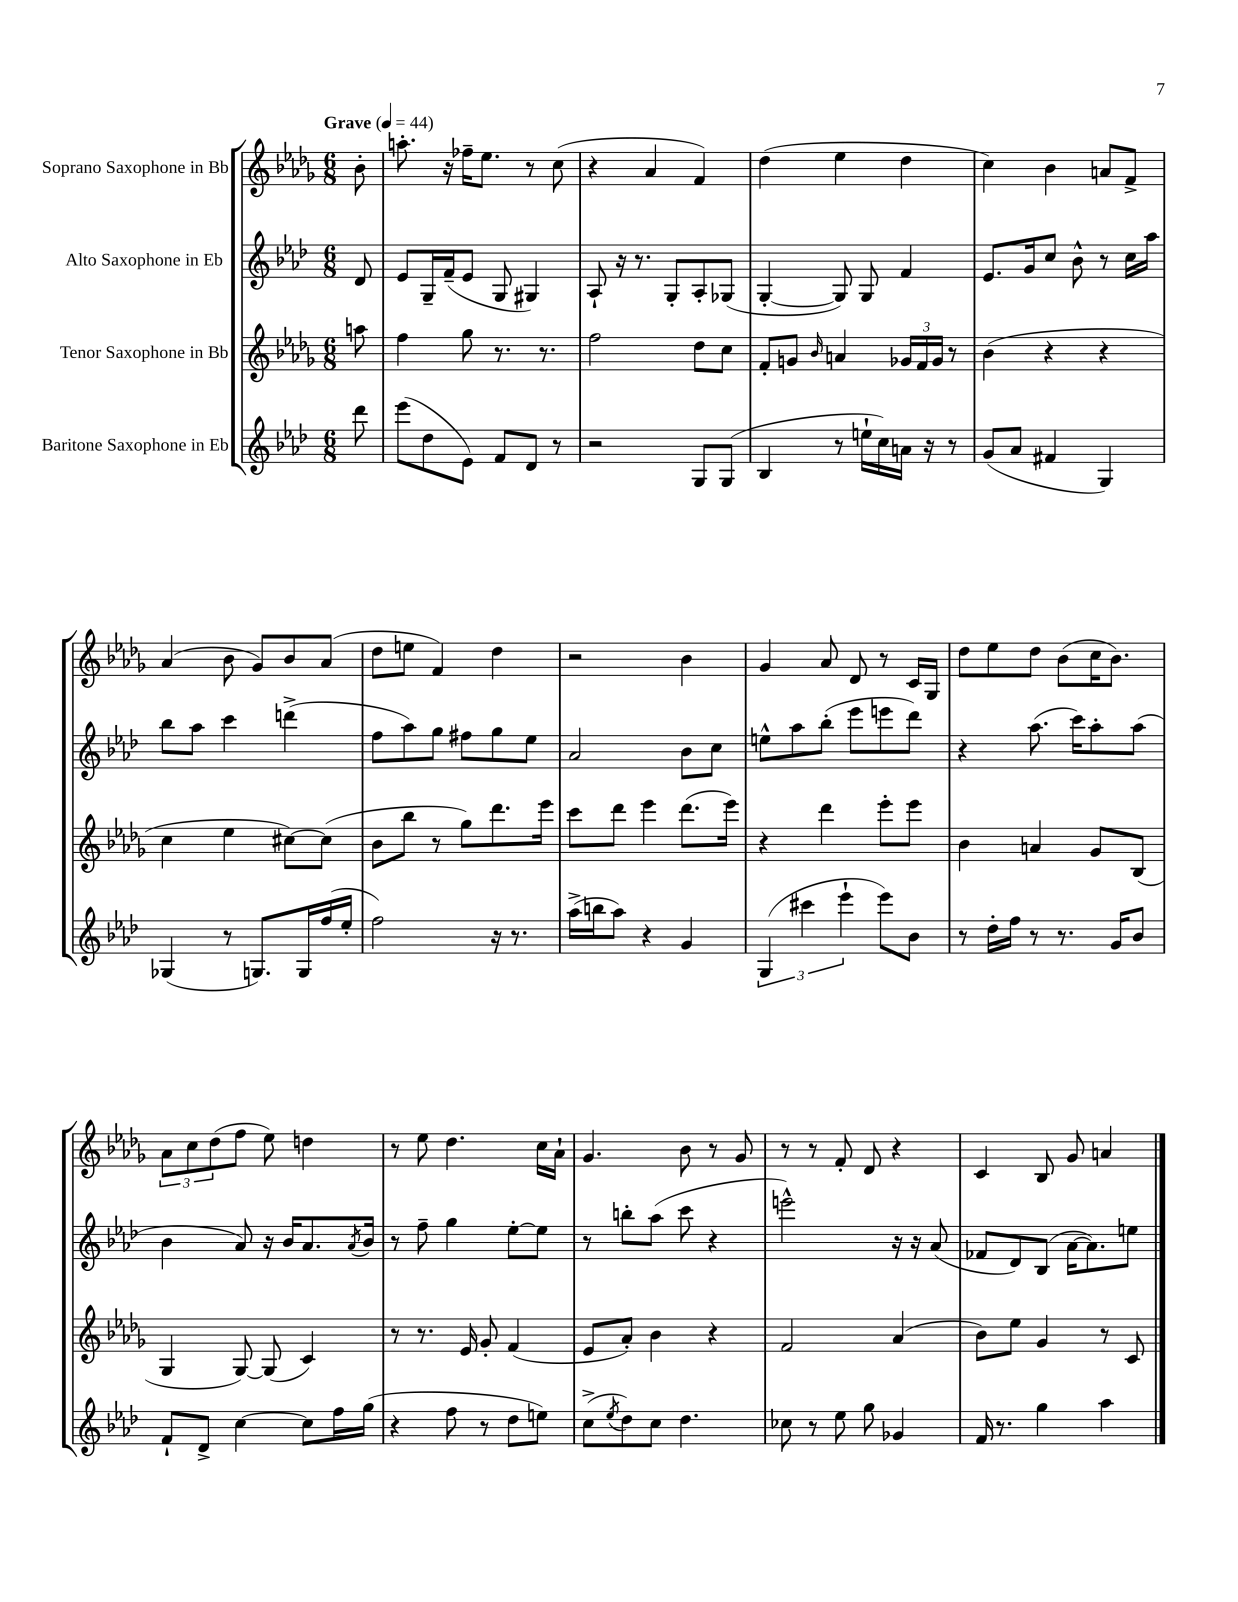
<<
\new StaffGroup <<
\new Staff = "s0" \with { instrumentName = "Soprano Saxophone in Bb" } {
    \clef treble \key des \major \numericTimeSignature \time 6/8 \partial 8 \tempo "Grave" 4 = 44
    bes'8-. |
    a''8.-. r16 fes''16-- ees''8. r8 c''8( |
    r4 aes'4 f'4) |
    des''4( ees''4 des''4 |
    c''4) bes'4 a'8 f'8-> |
    aes'4( bes'8 ges'8) bes'8 aes'8( |
    des''8 e''8 f'4) des''4 |
    r2 bes'4 |
    ges'4 aes'8 des'8 r8 c'16 ges16 |
    des''8 ees''8 des''8 bes'8( c''16 bes'8.) |
    \tuplet 3/2 { aes'8 c''8 des''8( } f''8 ees''8) d''4 |
    r8 ees''8 des''4. c''16 aes'16-! |
    ges'4. bes'8 r8 ges'8 |
    r8 r8 f'8-. des'8 r4 |
    c'4 bes8 ges'8 a'4 \bar "|." |
}
\new Staff = "s1" \with { instrumentName = "Alto Saxophone in Eb" } {
    \clef treble \key aes \major \numericTimeSignature \time 6/8 \partial 8
    des'8 |
    ees'8 g16-- f'16--( ees'8 g8 gis4) |
    aes8-! r16 r8. g8-. aes8-. ges8( |
    g4~-. g8) g8 f'4 |
    ees'8. g'16 c''8 bes'8-^ r8 c''16 aes''16 |
    bes''8 aes''8 c'''4 d'''4->( |
    f''8 aes''8) g''8 fis''8 g''8 ees''8 |
    aes'2 bes'8 c''8 |
    e''8-^ aes''8 bes''8-.( ees'''8 e'''8 des'''8) |
    r4 aes''8.( c'''16) aes''8-. aes''8( |
    bes'4 aes'8) r16 bes'16 aes'8. \acciaccatura { aes'8 } bes'16 |
    r8 f''8-- g''4 ees''8~-. ees''8 |
    r8 b''8-. aes''8( c'''8 r4 |
    e'''2-^) r16 r16 aes'8( |
    fes'8 des'8) bes8( aes'16~ aes'8.) e''8 \bar "|." |
}
\new Staff = "s2" \with { instrumentName = "Tenor Saxophone in Bb" } {
    \clef treble \key des \major \numericTimeSignature \time 6/8 \partial 8
    a''8 |
    f''4 ges''8 r8. r8. |
    f''2 des''8 c''8 |
    f'8-. g'8 \grace { bes'16 } a'4 \tuplet 3/2 { ges'16 f'16 ges'16 } r8 |
    bes'4( r4 r4 |
    c''4 ees''4 cis''8~) cis''8( |
    bes'8 bes''8 r8 ges''8) des'''8. ees'''16 |
    c'''8 des'''8 ees'''4 des'''8.( ees'''16) |
    r4 des'''4 ees'''8-. ees'''8 |
    bes'4 a'4 ges'8 bes8( |
    ges4 ges8~) ges8( c'4) |
    r8 r8. ees'16 ges'8-. f'4( |
    ees'8 aes'8-.) bes'4 r4 |
    f'2 aes'4( |
    bes'8) ees''8 ges'4 r8 c'8 \bar "|." |
}
\new Staff = "s3" \with { instrumentName = "Baritone Saxophone in Eb" } {
    \clef treble \key aes \major \numericTimeSignature \time 6/8 \partial 8
    des'''8 |
    ees'''8( des''8 ees'8) f'8 des'8 r8 |
    r2 g8 g8( |
    bes4 r8 e''16-! c''16) a'16 r16 r8 |
    g'8( aes'8 fis'4 g4) |
    ges4( r8 g8.) g16 f''16( ees''16-. |
    f''2) r16 r8. |
    aes''16->( b''16 aes''8) r4 g'4 |
    \tuplet 3/2 { g4( cis'''4 ees'''4-! } ees'''8) bes'8 |
    r8 des''16-. f''16 r8 r8. g'16 bes'8 |
    f'8-! des'8-> c''4~ c''8 f''16 g''16( |
    r4 f''8 r8 des''8 e''8) |
    c''8->( \acciaccatura { ees''8 } des''8) c''8 des''4. |
    ces''8 r8 ees''8 g''8 ges'4 |
    f'16 r8. g''4 aes''4 \bar "|." |
}
>>
>>
\layout { \context { \Score \remove "Bar_number_engraver" } }
